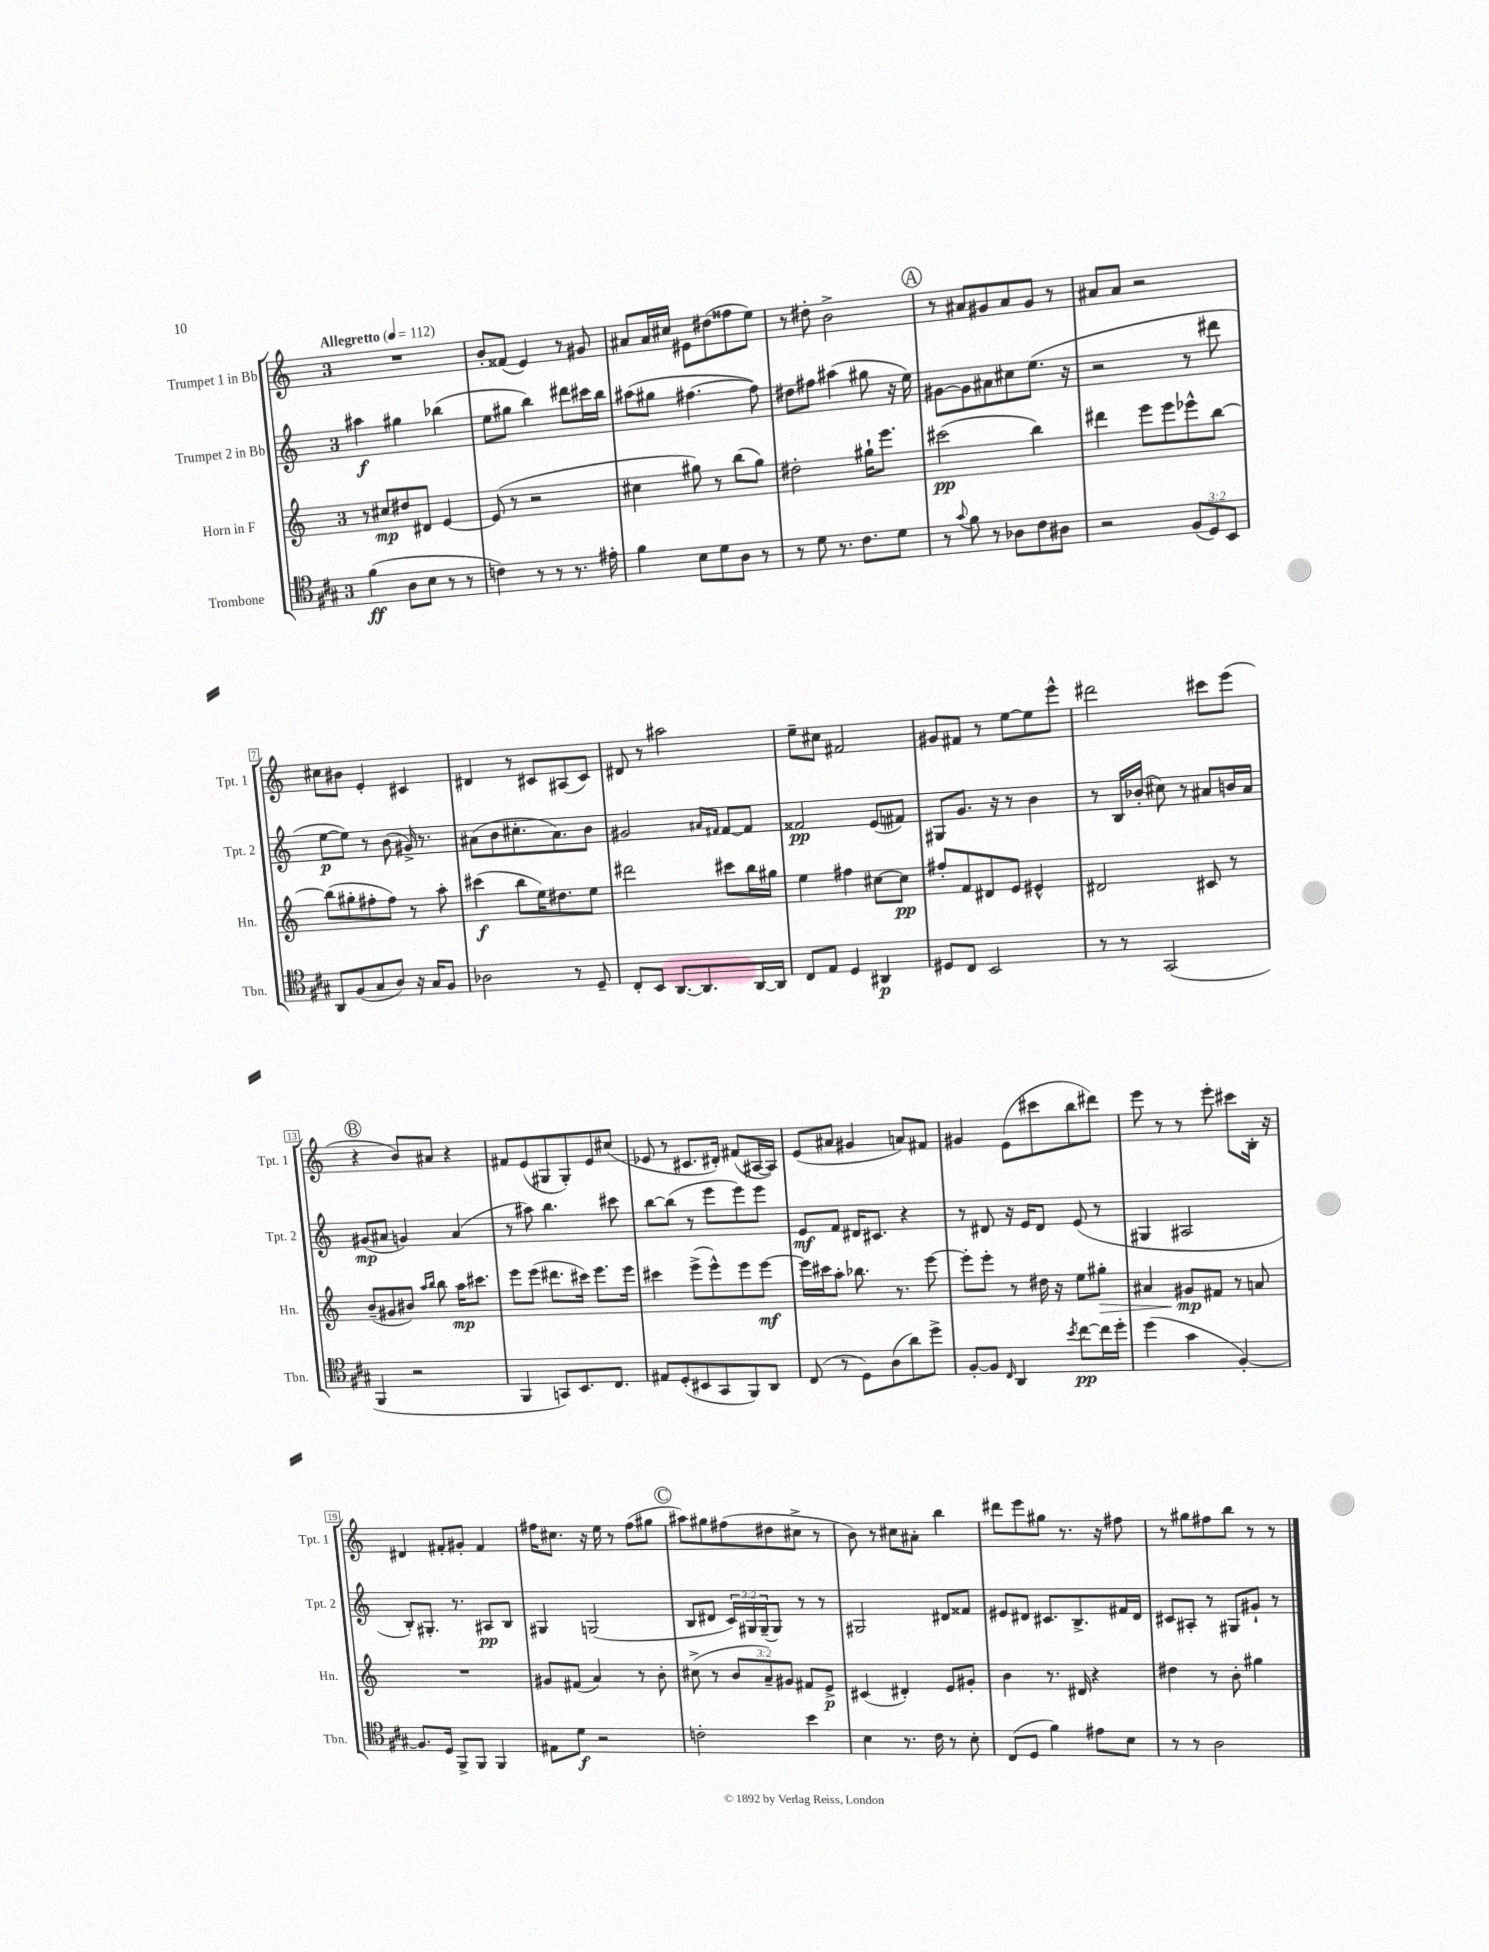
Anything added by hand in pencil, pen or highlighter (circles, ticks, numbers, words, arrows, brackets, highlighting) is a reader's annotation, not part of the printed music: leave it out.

**kern	**dynam	**kern	**dynam	**kern	**dynam	**kern
*part4	*part4	*part3	*part3	*part2	*part2	*part1
*staff4	*staff4	*staff3	*staff3	*staff2	*staff2	*staff1
*I"Trombone	*	*I"Horn in F	*	*I"Trumpet 2 in Bb	*	*I"Trumpet 1 in Bb
*I'Tbn.	*	*I'Hn.	*	*I'Tpt. 2	*	*I'Tpt. 1
*clefC4	*	*clefG2	*	*clefG2	*	*clefG2
*k[f#c#g#]	*	*k[]	*	*k[]	*	*k[]
*M3/4	*	*M3/4	*	*M3/4	*	*M3/4
*MM112	*	*MM112	*	*MM112	*	*MM112
=1	=1	=1	=1	=1	=1	=1
!	!	!	!	!	!	!LO:TX:a:B:t=Allegretto
(4f#\	ff	8r	.	4aa#X\	f	2.r
.	.	8cc#X/L	mp	.	.	.
8A\L	.	8dd#X/	.	4gg#X\	.	.
8B\J	.	8d#X/J	.	.	.	.
8r	.	[4e/	.	(4bb-X\	.	.
8r	.	.	.	.	.	.
=2	=2	=2	=2	=2	=2	=2
4cn\)	.	(8e/]	.	8ee\L	.	8b'/L
.	.	8r	.	8gg#X\J	.	(8f##X/J
8r	.	2r	.	4bb\)	.	4e/)
8r	.	.	.	.	.	.
8.r	.	.	.	8ddd#X\L	.	8r
.	.	.	.	16ccc#X\L	.	8g#X/
16e#X'\	.	.	.	16bb\JJ	.	.
=3	=3	=3	=3	=3	=3	=3
4f#\	.	4cc#X\	.	(8aa#X\L	.	8a#X/L
.	.	.	.	8gg#X\J	.	16a#/L
.	.	.	.	.	.	16cc#X/JJ
8B\L	.	8gg#X\)	.	[4.ff#X\	.	8e#X\L
8d\	.	8r	.	.	.	(8dd#X\
8A\J	.	(8bb\L	.	.	.	8ff##X\
8r	.	8gg#\J)	.	8ff#\])	.	8ee\J)
=4	=4	=4	=4	=4	=4	=4
8r	.	2dd#X'\	.	8dd#X\L	.	8r
8d\	.	.	.	8ff#X\J	.	8dd#X'\
8.r	.	.	.	(4aa#X\	.	2b^\
8.c#\L	.	.	.	.	.	.
.	.	16gg#X`\KL	.	8gg#X\	.	.
.	.	8.eee\J	.	.	.	.
8d\J	.	.	.	16r	.	.
.	.	.	.	16ee\)	.	.
!!LO:REH:place=s1:t=A
=5	=5	=5	=5	=5	=5	=5
8r	.	(2ccc#X\	pp	[8g#X\L	.	8r
8qqg#/	.	.	.	.	.	.
8f#\	.	.	.	8g#\]	.	8a#X/L
8r	.	.	.	8a#X\	.	8g#X/
8A-X\L	.	.	.	8cc#X\	.	8a#/
8c#\	.	4bb\)	.	(8.ee\J	.	8g#/J
8A#X\J	.	.	.	.	.	8r
.	.	.	.	16r	.	.
=6	=6	=6	=6	=6	=6	=6
2r	.	4ddd#X\	.	2r	.	8a#X/L
.	.	.	.	.	.	8a#/J
.	.	8eee\L	.	.	.	2r
.	.	8eee\	.	.	.	.
(12F#/L	.	8eee-X^^\	.	8r	.	.
12D/)	.	.	.	.	.	.
.	.	[8bb\J	.	8ddd#X\	.	.
12BB/J	.	.	.	.	.	.
!!LO:LB:g=z
=7	=7	=7	=7	=7	=7	=7
8AA/L	.	(8bb\L]	.	[8ee\L	p	8cc#X\L
(8F#/	.	8gg#X'\	.	8ee\J])	.	8b#X\J
8G#/	.	8ff#X'\	.	8r	.	4e'/
8A/J)	.	8ff#\J)	.	(8b\	.	.
16r	.	8r	.	16g#X^/)	.	4c#X/
16G#/KL	.	.	.	8.r	.	.
8F#/J	.	8aa'\	.	.	.	.
=8	=8	=8	=8	=8	=8	=8
2A-X\	.	(4ccc#X\	f	(8a#X\L	.	4d#X/
.	.	.	.	8b\	.	.
.	.	8bb\L	.	8.cc#X'\	.	8r
.	.	16ee\K)	.	.	.	8c#X/L
.	.	8.dd#X\	.	8.a#\)	.	.
8r	.	.	.	.	.	(8A#X/
8D~/	.	8ee\J	.	8b\J	.	8c#/J)
=9	=9	=9	=9	=9	=9	=9
8C#'/L	.	2ddd#X\	.	2g#X/	.	8d#X/
8BB/J	.	.	.	.	.	8r
[8.AA/L	.	.	.	.	.	2aa#X\
8.AA/]	.	.	.	.	.	.
.	.	.	.	16qqa#X/LL	.	.
.	.	.	.	16qqf#X/JJ	.	.
.	.	8ccc#X\L	.	[8f#/L	.	.
[16AA/L	.	16bb\L	.	8f#/J]	.	.
16AA/JJ]	.	16gg#X\JJ	.	.	.	.
=10	=10	=10	=10	=10	=10	=10
8C#/L	.	4ee\	.	2f##X/	pp	8ee~\L
8E/J	.	.	.	.	.	8cc#X\J
4D/	.	4ff#X\	.	.	.	2f#X/
4AA#X/	p	[8cc#X\L	.	(8e/L	.	.
.	.	8cc#\J]	pp	8f#X/J)	.	.
=11	=11	=11	=11	=11	=11	=11
8D#X/L	.	8ff#X'/L	.	8G#X/L	.	8g#X/L
8C#/J	.	8f/	.	8.g/J	.	8f#X/J
2BB/	.	8d#X/	.	.	.	8r
.	.	.	.	16r	.	.
.	.	8e/J	.	8r	.	[8ee\L
.	.	4e#X^^/	.	4b\	.	8ee\]
.	.	.	.	.	.	8eee^^\J
=12	=12	=12	=12	=12	=12	=12
8r	.	2d#X/	.	8r	.	2ddd#X\
8r	.	.	.	16B/LL	.	.
.	.	.	.	(16b-X'/JJ	.	.
(2GG#/	.	.	.	8cc#X\)	.	.
.	.	.	.	8r	.	.
.	.	8c#X/	.	8a#X/L	.	8ccc#X\L
.	.	8r	.	16bn/L	.	(8eee\J
.	.	.	.	16a#/JJ	.	.
!!LO:LB:g=z
!!LO:REH:place=s1:t=B
=13	=13	=13	=13	=13	=13	=13
4FF#/	.	(8b~/L	.	(8g#X/L	mp	4r
.	.	8g#X/	.	8a#X/J	.	.
2r	.	8b#X/J)	.	4gn/)	.	8b/L)
.	.	16qqaa/LL	.	.	.	.
.	.	16qqbb/JJ	.	.	.	.
.	.	8bb\	.	.	.	8a#X/J
.	.	16aa\KL	mp	(4a#/	.	4r
.	.	8.ccc#X\J	.	.	.	.
=14	=14	=14	=14	=14	=14	=14
4FF#/	.	8eee\L	.	8r	.	8f#X/L
.	.	(8eee\J	.	8aa#X\)	.	(8e/
8GGn/L)	.	8.ddd#X\L	.	4.bb\	.	8G#X/
8.BB/	.	.	.	.	.	8G#'/)
.	.	16ccc#X\Jk)	.	.	.	.
.	.	8.eee\L	.	.	.	8e/
8.C#/J	.	.	.	.	.	.
.	.	.	.	8ccc#X\	.	(8cc#X/J
.	.	16eee\Jk	.	.	.	.
=15	=15	=15	=15	=15	=15	=15
8E#X/L	.	4ccc#X\	.	[8bb\L	.	8e-X/
(8D'/	.	.	.	(8bb\J]	.	8r
8BB#X/	.	(8eee^\L	.	8r	.	8.c#X/L
8GG#/	.	8eee^^\)	.	8eee\L	.	.
.	.	.	.	.	.	16d#X'/Jk)
8FF#/)	.	8eee\	.	8eee\)	.	(8f#X/L
8AA/J	.	[8eee\J	mf	8eee\J	.	[16A#X/L
.	.	.	.	.	.	16A#/JJ])
=16	=16	=16	=16	=16	=16	=16
(8C#/	.	16eee\LL]	.	8e/L	mf	(8e/L
.	.	16ccc#X\J	.	.	.	.
8r	.	8aa'\J	.	8f/J	.	8a#X/J
8D\L)	.	8.bb-X\	.	16d#X/KL	.	4g#X/
.	.	.	.	8.c#X/J	.	.
(8A\	.	.	.	.	.	.
.	.	8.r	.	.	.	.
8a\)	.	.	.	4r	.	8an/L)
8dd^\J	.	[8eee\	.	.	.	8f#X/J
=17	=17	=17	=17	=17	=17	=17
[8F#'/L	.	8eee'\L]	.	8r	.	4g#X/
8F#/J]	.	8eee'\J	.	8d#X/	.	.
16qqC#/	.	.	.	.	.	.
4AA/	.	8r	.	16r	.	(8e\L
.	.	.	.	16e/KL	.	.
.	.	16dd#X\	.	8d#/J	.	8ccc#X\
.	.	16r	.	.	.	.
8qb/	.	.	.	.	.	.
[8cc#\L	pp	8ee\L	.	(8e/	.	8bb\
!	!	!	!LO:HP:b	!	!	!
16cc#\L]	.	8gg#X'\J	>	8r	.	8ddd#X\J)
16dd'\JJ	.	.	.	.	.	.
=18	=18	=18	=18	=18	=18	=18
(4dd\	.	4a#X/	.	4G#X/	.	8eee\
.	.	.	.	.	.	8r
4g#\	.	8g#X/L	mp	2A#X/	.	8r
.	.	8f#X/J	]	.	.	8eee'\
[4F#'/)	.	8r	.	.	.	8ccc#X\L
.	.	8an/	.	.	.	16B'\Jk
.	.	.	.	.	.	16r
!!LO:LB:g=z
=19	=19	=19	=19	=19	=19	=19
8.F#/L]	.	2.r	.	8B'/L)	.	4d#X/
.	.	.	.	8.G#X'/J	.	.
16D/Jk	.	.	.	.	.	.
8FF#^/L	.	.	.	.	.	8f#X'/L
.	.	.	.	8.r	.	.
8FF#/J	.	.	.	.	.	8g#X'/J
4FF#/	.	.	.	8A#X/L	pp	4f#/
.	.	.	.	8B/J	.	.
=20	=20	=20	=20	=20	=20	=20
8E#X\L	.	8g#X/L	.	4G#X/	.	16ff#X\KL
.	.	.	.	.	.	8.cc#X\J
8d\J	f	(8f#X/J	.	.	.	.
2r	.	4a/)	.	(2Gn/	.	16r
.	.	.	.	.	.	16ee\
.	.	.	.	.	.	8r
.	.	8r	.	.	.	(8ff#\L
.	.	8b'\	.	.	.	8gg#X\J
!!LO:REH:place=s1:t=C
=21	=21	=21	=21	=21	=21	=21
2cn'\	.	(8cc#X^\	.	8B/L	.	8aa#X\L)
.	.	8r	.	8d#X/J	.	8gg#X\
.	.	12b/L	.	24c/LL)	.	(8ff#X\
.	.	.	.	24G#X/	.	.
.	.	12a~/)	.	(24G#~/J	.	.
.	.	.	.	8G#/J)	.	8dd#X\
.	.	12g#X/J	.	.	.	.
4b\	.	8f#X/L	.	8r	.	8cc#X^\J
.	.	8e^/J	p	8r	.	8r
=22	=22	=22	=22	=22	=22	=22
4B\	.	(4c#X/	.	2G#X/	.	8b\)
.	.	.	.	.	.	8r
8.r	.	4d#X'/)	.	.	.	8cc#X\L
.	.	.	.	.	.	8a#X'\J
16c#\	.	.	.	.	.	.
8r	.	8e/L	.	8d#X/L	.	4bb\
8B'\	.	8g#X'/J	.	8f##X/J	.	.
=23	=23	=23	=23	=23	=23	=23
(8C#/L	.	4b\	.	8e#X/L	.	8ddd#X\L
8D/J	.	.	.	8d#X/J	.	8eee\
4f#\)	.	8.r	.	8.c#X/L	.	8gg#X\J
.	.	.	.	.	.	8.r
.	.	16d#X/	.	8.B^/	.	.
8e#X\L	.	4r	.	.	.	.
.	.	.	.	.	.	16r
8B\J	.	.	.	16f#X/L	.	8ff#X\
.	.	.	.	16d#/JJ	.	.
=24	=24	=24	=24	=24	=24	=24
8r	.	4dd#X\	.	8c#X/L	.	8r
8r	.	.	.	8A#X'/J	.	8gg#X\L
2A\	.	8r	.	8r	.	8ff#X\
.	.	8b'\	.	8G#X/L	.	8bb\J
.	.	4gg#X\	.	8g#X`/J	.	8r
.	.	.	.	8r	.	8r
==	==	==	==	==	==	==
*-	*-	*-	*-	*-	*-	*-
